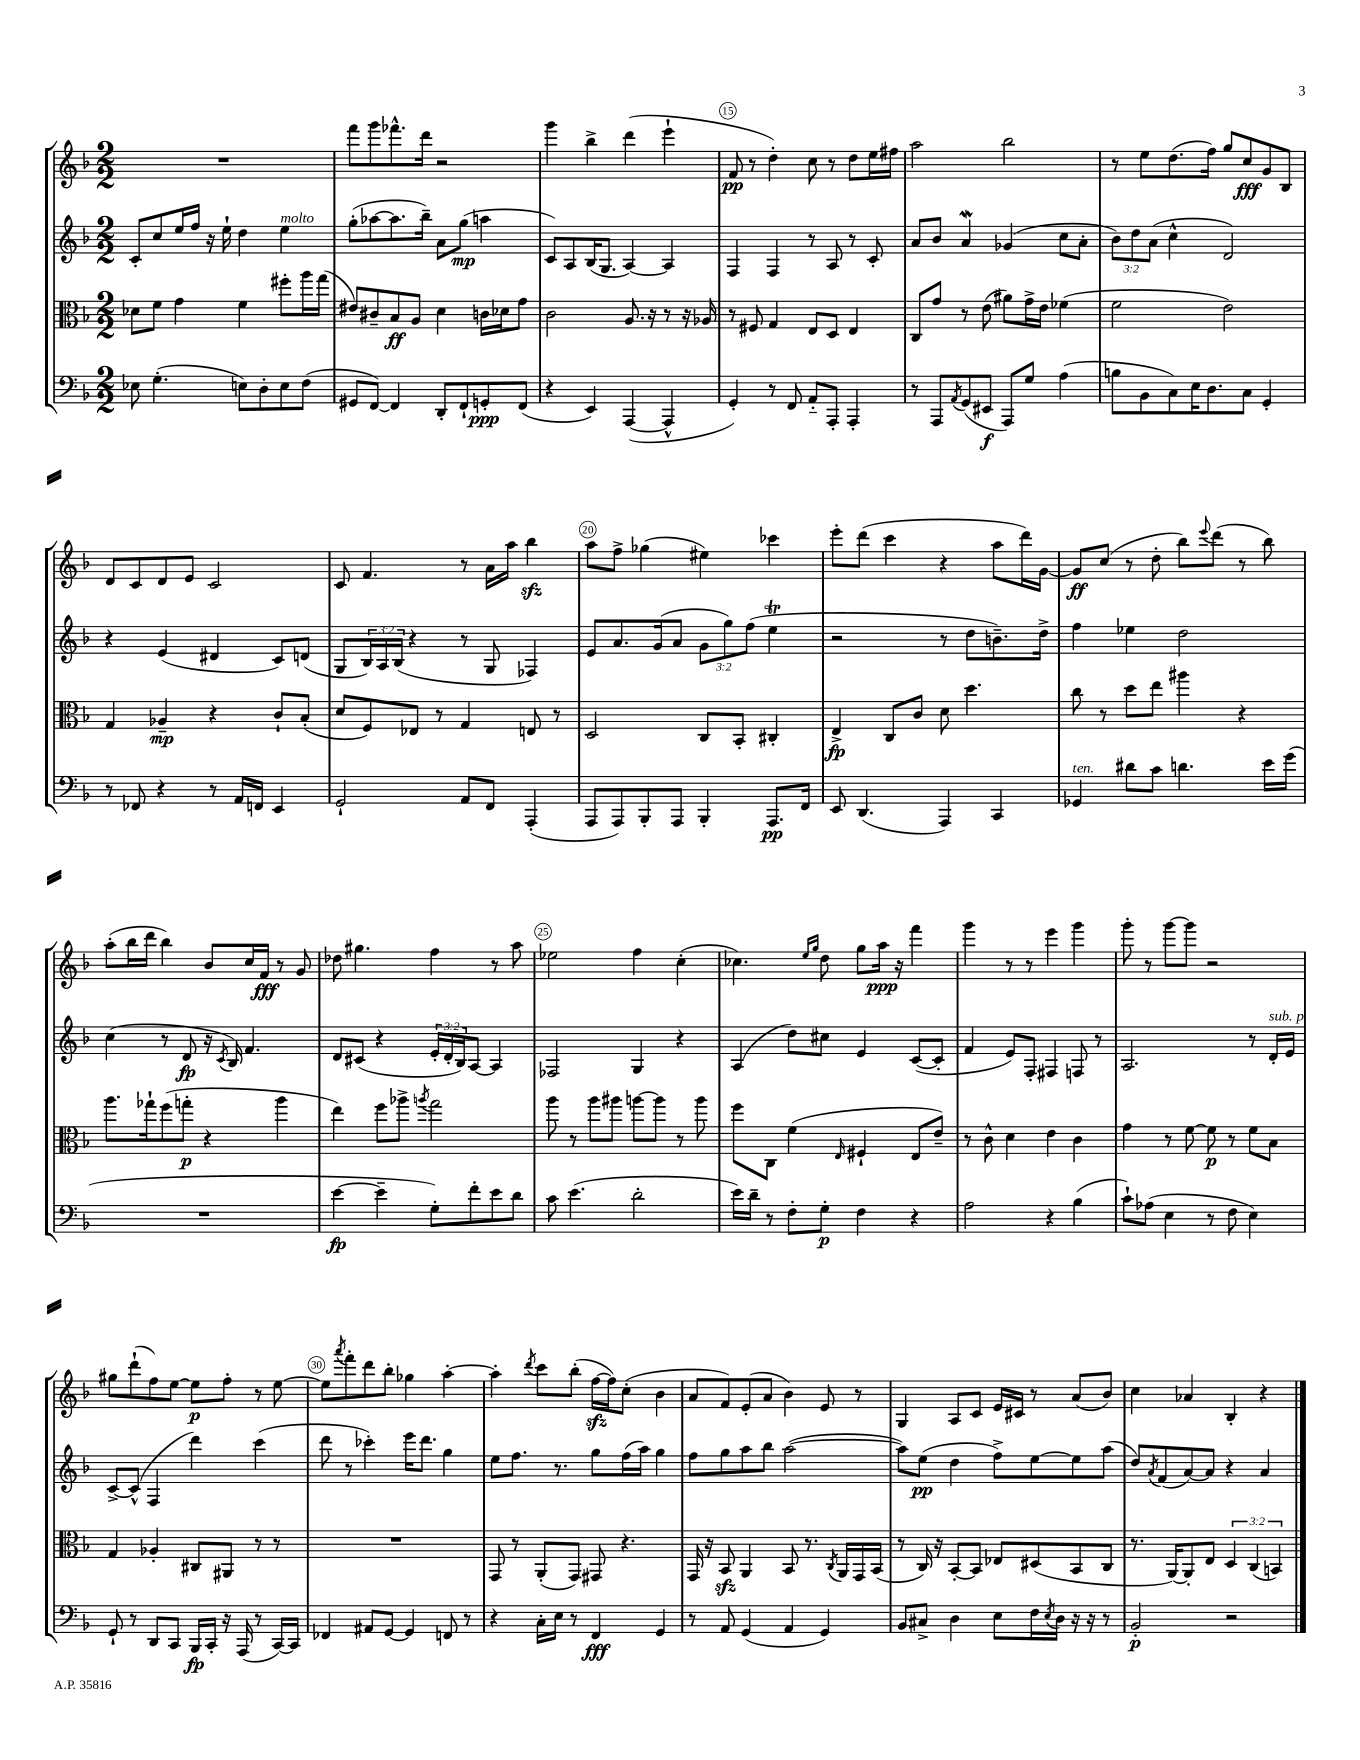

**kern	**kern	**kern	**kern
*staff4	*staff3	*staff2	*staff1
*clefF4	*clefC3	*clefG2	*clefG2
*k[b-]	*k[b-]	*k[b-]	*k[b-]
*M2/2	*M2/2	*M2/2	*M2/2
8E-\	8d-\L	8c'/L	1r
(4.G'\	8f\J	8cc/	.
.	4g\	16ee/L	.
.	.	16ff/JJ	.
.	.	16r	.
.	.	16ee`\	.
8E\L)	4f\	4dd\	.
8D'\	.	.	.
8E\	8ff#'\L	4ee\	.
(8F\J	16aa\L	.	.
.	(16gg\JJ	.	.
=	=	=	=
8GG#/L	8e#/L)	(8gg'\L	8fff\L
[8FF/J)	8c#~/	[8aa-\	8ggg\
4FF/]	8B-/	8.aa-\]	8.fff-^^\
.	8A/J	.	.
.	.	16bb-~\Jk)	16ddd\Jk
8DD'/L	4d\	8a\L	2r
8FF`/	.	(8gg\J	.
8GG'/	16c\LL	4aa\	.
.	16d-\J	.	.
(8FF/J	8g\J	.	.
=	=	=	=
4r	2c\	8c/L)	4ggg\
.	.	8A/	.
4EE/)	.	(16B-/K	4bb-^\
.	.	8.G/J	.
([4AAA/	8.A/	[4A/)	(4ddd\
.	16r	.	.
4AAA^^/]	8r	4A/]	4eee`\
.	16r	.	.
.	16A-/	.	.
=	=	=	=
4GG'/)	8r	4F/	8f/
.	8F#/	.	8r
8r	4G/	4F/	4dd'\)
8FF/	.	.	.
8AA'~/L	8E/L	8r	8cc\
8AAA'/J	8D/J	8A/	8r
4AAA'/	4E/	8r	8dd\L
.	.	8c'/	16ee\L
.	.	.	16ff#\JJ
=	=	=	=
8r	8C/L	8a/L	2aa\
8AAA/L	8g/J	8b-/J	.
8qAA/	.	.	.
(8GG/	8r	4a/	.
8EE#/J	(8e\	.	.
8AAA/L)	8a#\L)	(4g-/	2bb-\
8G/J	16g^\L	.	.
.	16e\JJ	.	.
(4A\	(4f-\	8cc\L	.
.	.	8a'\J	.
=	=	=	=
8B\L	2f\	12b-\L)	8r
.	.	12dd\	.
8BB-\	.	.	8ee\L
.	.	(12a\J	.
8C\)	.	4cc^^\	(8.dd\
16E\K	.	.	.
8.D\	.	.	16ff\Jk)
.	2e\)	2d/)	8gg/L
8C\J	.	.	8cc/
4GG'/	.	.	8g/
.	.	.	8B-/J
=	=	=	=
8r	4G/	4r	8d/L
8FF-/	.	.	8c/
4r	4A-~/	(4e/	8d/
.	.	.	8e/J
8r	4r	4d#/	2c/
16AA/LL	.	.	.
16FF/JJ	.	.	.
4EE/	8c`/L	8c/L)	.
.	(8B-'/J	(8d/J	.
=	=	=	=
2GG`/	8d/L	8G/L	8c/
.	8F/)	24B-/L)	4.f/
.	.	24A/	.
.	.	(24B-/JJ	.
.	8E-/J	4r	.
.	8r	.	.
8AA/L	4G/	8r	8r
8FF/J	.	8G/	16a\LL
.	.	.	16aa\JJ
(4AAA'/	8E/	4F-/)	4bb-\
.	8r	.	.
=	=	=	=
8AAA/L	2D/	8e/L	8aa\L
8AAA/)	.	8.a/	8ff^\J
8BBB-'/	.	.	(4gg-\
.	.	(16g/k	.
8AAA/J	.	8a/J	.
4BBB-'/	8C/L	12g\L	4ee#\)
.	.	12gg\)	.
.	8BB-'/J	.	.
.	.	(12ff\J	.
8.AAA/L	4C#'/	4ee\	4ccc-\
16FF/Jk	.	.	.
=	=	=	=
8EE/	4E^/	2r	8eee'\L
(4.DD/	.	.	(8ddd\J
.	8C/L	.	4ccc\
.	8c/J	.	.
4AAA/)	8d\	8r	4r
.	4.dd\	8dd\L	.
4CC/	.	8.b~\)	8aa\L
.	.	.	16ddd\L)
.	.	16dd^\Jk	[16g\JJ
=	=	=	=
4GG-/	8cc\	4ff\	8g/]L
.	8r	.	(8cc/J
8d#\L	8dd\L	4ee-\	8r
8c\J	8ee\J	.	8dd'\
4.d\	4aa#\	2dd\	8bb-\L)
.	.	.	8qqeee/
.	.	.	(8ddd\J
.	4r	.	8r
16e\LL	.	.	8bb-\)
(16g\JJ	.	.	.
=	=	=	=
1r	8.aa\L	(4cc\	(8aa'\L
.	.	.	16bb-\L
.	16gg-`\k	.	16ddd\JJ
.	(8ff\	8r	4bb-\)
.	8gg'\J	8d/	.
.	4r	16r	8b-/L
.	.	8qc/	.
.	.	16B-/)	.
.	.	4.f/	16cc/L
.	.	.	16f/JJ
.	4aa\	.	8r
.	.	.	8g/
=	=	=	=
[4e\	4ee\)	8d/L	8dd-\
.	.	(8c#/J	4.gg#\
4e~\]	8ff\L	4r	.
.	8aa-^\J	.	.
.	8qaa/	.	.
8G'\L)	2gg\	24e'/LL	4ff\
.	.	24d'/	.
.	.	24B-/J)	.
8f'\	.	[8A/J	.
8e\	.	4A/]	8r
8d\J	.	.	8aa\
=	=	=	=
8c\	8aa\	2F-/	2ee-\
(4.e\	8r	.	.
.	8aa\L	.	.
.	8aa#\J	.	.
2d'\	[8aa\L	4G/	4ff\
.	8aa\]J	.	.
.	8r	4r	(4cc'\
.	8aa\	.	.
=	=	=	=
16e\LL)	8ff\L	(4A/	4.cc-\)
16d~\JJ	.	.	.
8r	8C\J	.	.
8F'\L	(4f\	8dd\L)	.
.	.	.	16qqee/LL
.	.	.	16qqgg/JJ
8G'\J	.	8cc#\J	8dd\
.	16qqE/	.	.
4F\	4F#`/	4e/	8gg\L
.	.	.	16aa\Jk
.	.	.	16r
4r	8E/L	([8c/L	4fff\
.	8e~/J)	8c'/]J	.
=	=	=	=
2A\	8r	4f/	4ggg\
.	8c^^\	.	.
.	4d\	8e/L)	8r
.	.	8F'/J	8r
4r	4e\	4F#/	4eee\
(4B-\	4c\	8F/	4ggg\
.	.	8r	.
=	=	=	=
8c`\L)	4g\	2.A/	8ggg'\
(8A-\J	.	.	8r
4E\	8r	.	[8ggg\L
.	[8f\	.	8ggg\]J
8r	8f\]	.	2r
8F\	8r	.	.
4E\)	8f\L	8r	.
.	8B-\J	16d'/LL	.
.	.	16e/JJ	.
=	=	=	=
8GG`/	4G/	[8c^/L	8gg#\L
8r	.	(8c^^/]J	(8ddd`\
8DD/L	4A-'/	4F/	8ff\)
8CC/J	.	.	[8ee\J
16BBB-/LL	8C#/L	4ddd\)	8ee\]L
16CC'/JJ	.	.	.
16r	8AA#/J	.	8ff'\J
(16AAA/	.	.	.
8r	8r	(4ccc\	8r
[16CC/LL)	8r	.	[8ee\
16CC/]JJ	.	.	.
=	=	=	=
4FF-/	1r	8ddd\	8ee\]L
.	.	.	8qaaa/
.	.	8r	8fff'\
8AA#/L	.	4ccc-'\)	8ddd\
[8GG/J	.	.	8bb-'\J
4GG/]	.	16eee\LK	4gg-\
.	.	8.ddd\J	.
8FF/	.	4gg\	[4aa'\
8r	.	.	.
=	=	=	=
4r	8GG/	8ee\L	4aa'\]
.	8r	8.ff\J	.
.	.	.	8qddd/
16C'\LL	(8AA'/L	.	8ccc\L
16E\JJ	.	8.r	.
8r	8GG/J)	.	(8bb-'\J
4FF/	8GG#/	8gg\L	[16ff\LL
.	.	.	16ff\]J)
.	4.r	(16ff\L	(8cc'\J
.	.	16aa\JJ)	.
4GG/	.	4gg\	4b-\
=	=	=	=
8r	16GG/	8ff\L	8a/L
.	16r	.	.
8AA/	8BB-/	8gg\	8f/)
(4GG/	4AA/	8aa\	(8e'/
.	.	8bb-\J	8a/J
4AA/	8BB-/	([2aa\	4b-\)
.	8.r	.	.
4GG/)	.	.	8e/
.	8qC/	.	.
.	16AA/LL	.	.
.	16GG/	.	8r
.	(16BB-/JJ	.	.
=	=	=	=
8BB-/L	8r	8aa\]L)	4G/
8C#^/J	16C/)	(8ee\J	.
.	16r	.	.
4D\	[8BB-'/L	4dd\	8A/L
.	8BB-/]J	.	8c/J
8E\L	8E-/L	8ff^\L)	16e/LL
.	.	.	16c#/JJ
16F\L	(8D#/	[8ee\	8r
8qE/	.	.	.
16D\JJ	.	.	.
16r	8BB-/	8ee\]	(8a/L
16r	.	.	.
8r	8C/J	(8aa\J	8b-/J)
=	=	=	=
2BB-'/	8.r	8dd/L)	4cc\
.	.	8qa/	.
.	.	(8f/	.
.	[16AA/LK)	.	.
.	8AA'/]	[8a/)	4a-/
.	8E/J	8a/]J	.
2r	6D/	4r	4B-'/
.	(6C/	.	.
.	.	4a/	4r
.	6BB/)	.	.
==	==	==	==
*-	*-	*-	*-
